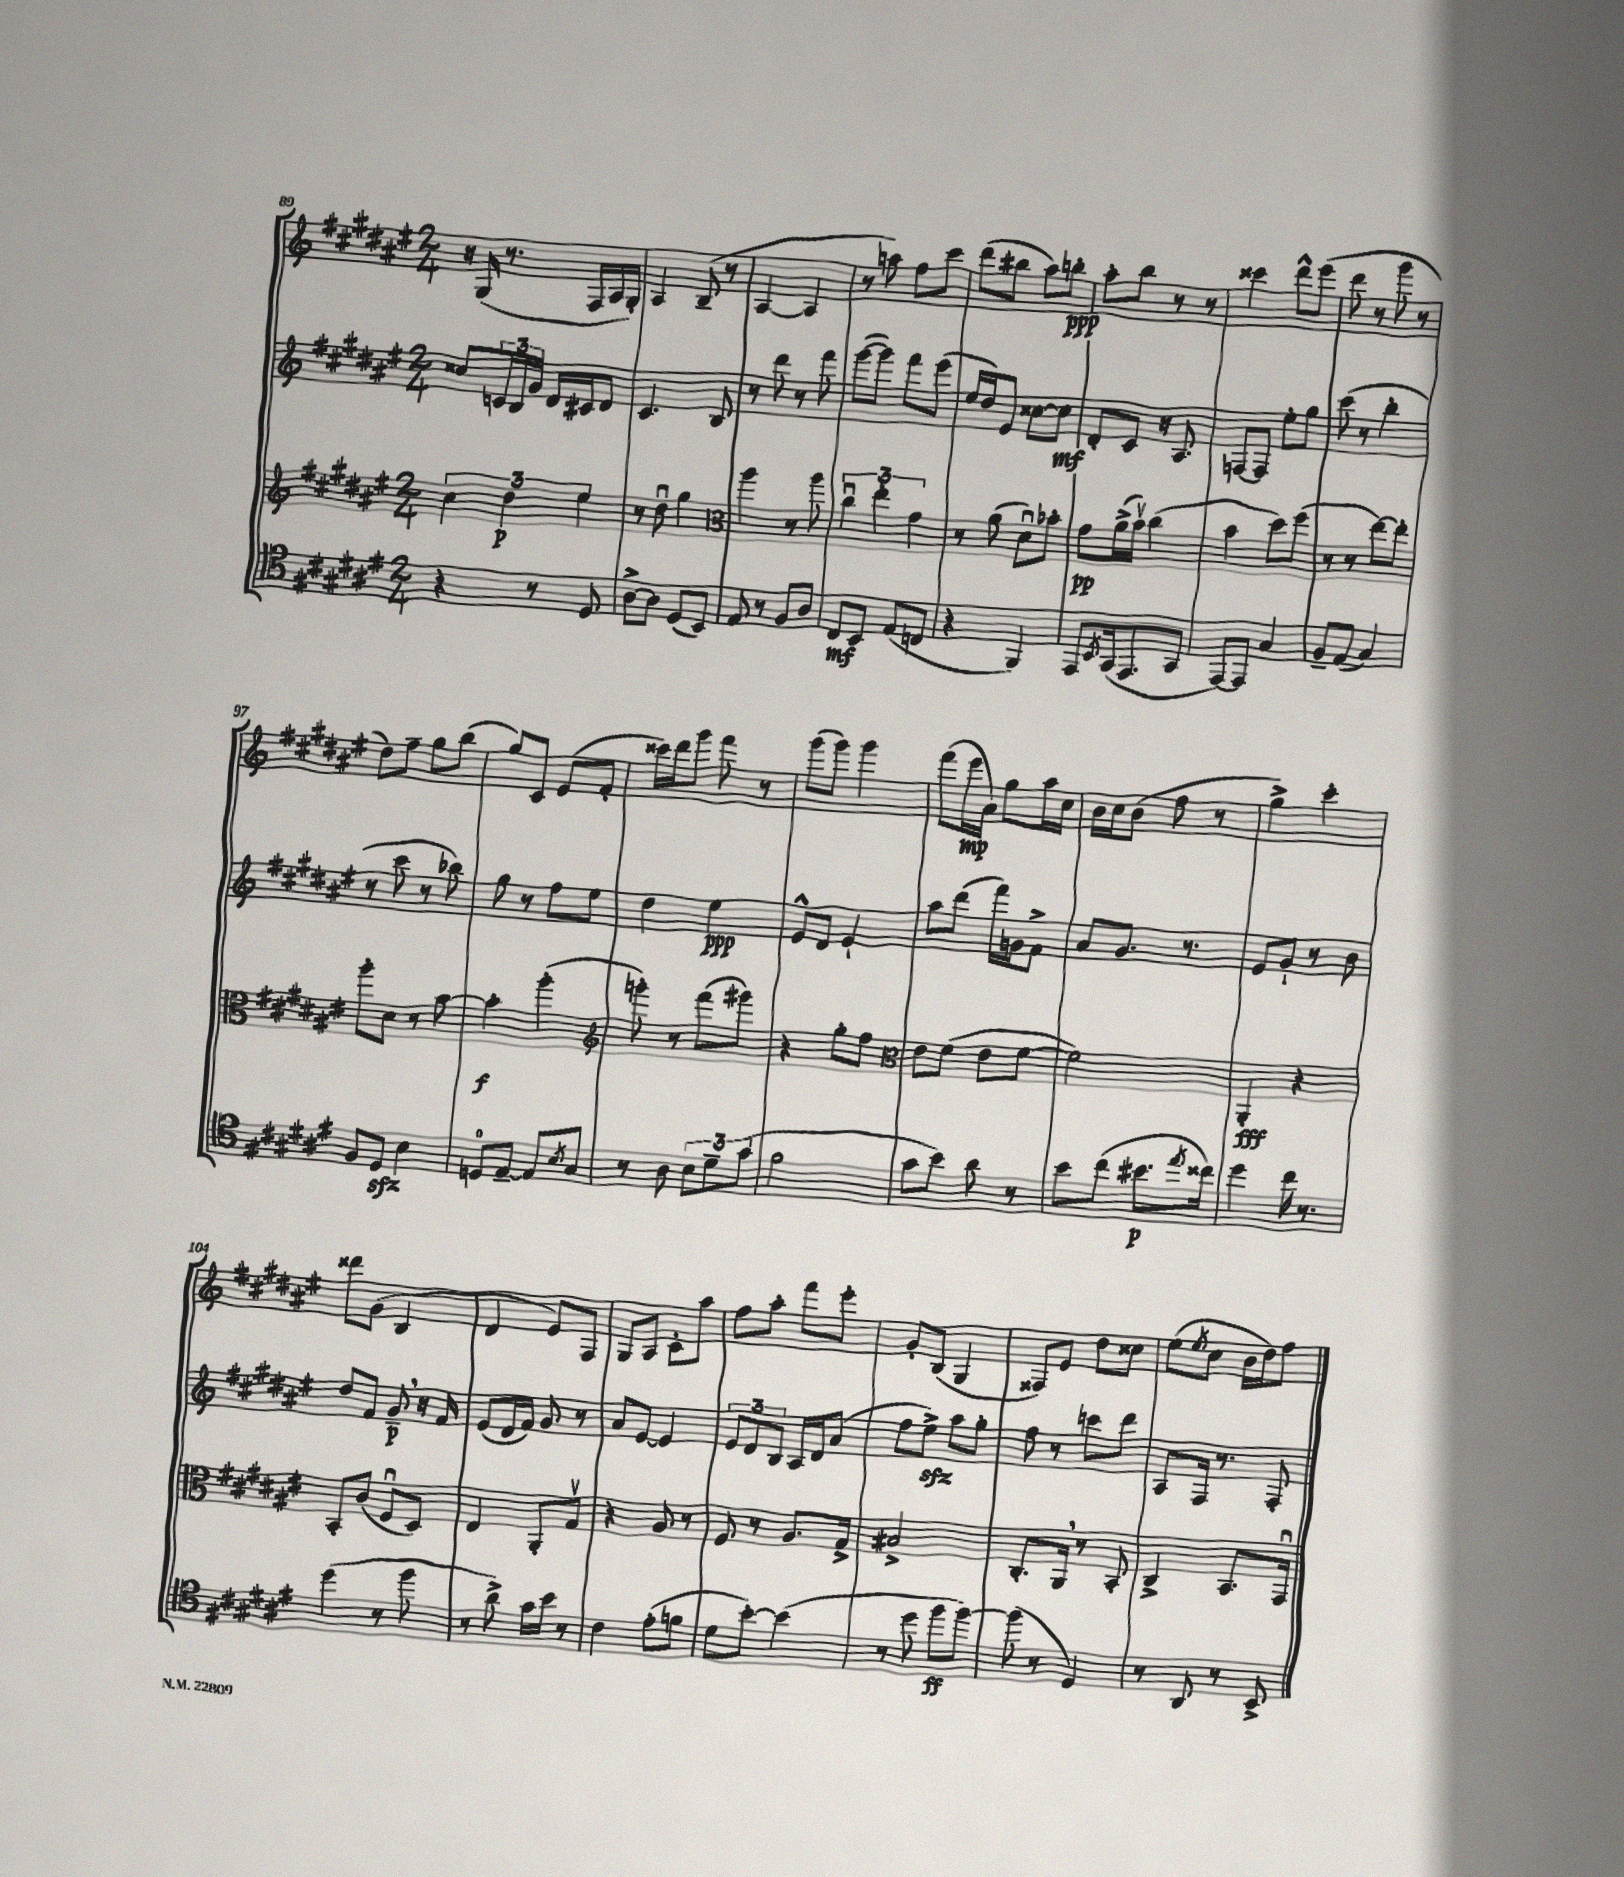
<<
\new StaffGroup <<
\new Staff = "s0" {
    \clef treble \key fis \major \numericTimeSignature \time 2/4
    r16 gis16( r8. fis16 ais16 gis16-.) |
    ais4 b8--( r8 |
    ais4~ ais4 |
    r8 a''8) fis''8 cis'''8 |
    dis'''8( bis''8 ais''8) b''8-.\ppp |
    ais''8-. b''8 r8 r8 |
    cisis'''4 dis'''8-^ eis'''8( |
    dis'''8 r8 gis'''8 r8 |
    dis''8) fis''8-- gis''8 b''8( |
    gis''8) cis'8 eis'8( fis'8-. |
    cisis'''16) dis'''16 gis'''8 fis'''8 r8 |
    gis'''8( gis'''8) gis'''4 |
    fis'''8( eis'''16\mp ais'16) gis''8 ais''16 cis''16 |
    b'16 cis''16 b'8( fis''8 r8 |
    gis''4->) cis'''4-. |
    disis'''8 gis'8( b4 |
    dis'4 eis'8) fis8 |
    gis8 ais8 cis'8-. ais''8 |
    fis''8 ais''8-. fis'''8 eis'''8-. |
    gis'8-. b8( gis4 |
    fisis8) eis'8 dis''8 cisis''8 |
    eis''8( \acciaccatura { eis''8 } cis''8 b'16 dis''16) fis''8 \bar "|." |
}
\new Staff = "s1" {
    \clef treble \key fis \major \numericTimeSignature \time 2/4
    cisis''8 \tuplet 3/2 { c'16 b16 gis'16 } dis'16 cis'16 dis'8 |
    cis'4. b8 |
    r8 dis'''8 r8 fis'''8 |
    gis'''8~( gis'''8) fis'''8 eis'''8( |
    eis''16 dis''16) eis'8 cisis''8~ cisis''8\mf |
    dis'8-. cis'8 r16 ais8. |
    f8~ f8 eis''8-. gis''8 |
    cis'''8( r8 b''4-. |
    r8 cis'''8 r8 bes''8) |
    gis''8 r8 fis''8 eis''8 |
    dis''4 eis''4\ppp |
    eis'8-^ dis'8 eis'4-! |
    ais''8 dis'''8( fis'''16) g'16 fis'8-> |
    ais'8 gis'8. r8. |
    eis'8 gis'8-! r8 b'8 |
    dis''8 fis'8 gis'8--\p \breathe r16 fis'16 |
    eis'8( dis'16 fis'16) gis'8 r8 |
    ais'8 eis'8~ eis'4 |
    \tuplet 3/2 { eis'8 dis'8 b8 } ais16 dis'16 ais'8( |
    fis''8 eis''8->\sfz) ais''8 gis''8-. |
    fis''8 r8 c'''8 dis'''8 |
    ais8 fis16 r8. fis8-. \bar "|." |
}
\new Staff = "s2" {
    \clef treble \key fis \major \numericTimeSignature \time 2/4
    \tuplet 3/2 { cis''4 dis''4\p eis''4 } |
    r8 dis''8\downbow gis''4 |
    \clef alto ais''4 r8 ais''8 |
    \tuplet 3/2 { cis''4\downbow eis''4-. gis'4 } |
    r8 ais'8( dis'8\downbow) bes'8-. |
    gis'8\pp ais'16->( b'16\upbow) cis''4( |
    b'4 dis''8) fis''8( |
    r8 r8 eis''8~) eis''8-. |
    ais''8-. dis'8 r8 b'8~ |
    b'4-.\f ais''4-.( |
    \clef treble g'''8-.) r8 fis'''8( gis'''8) |
    r4 gis''8-. fis''8 |
    \clef alto eis'8 fis'8( eis'8 fis'8~ |
    fis'2) |
    ais,4-.\fff r4 |
    b,8-. cis'8( fis8\downbow dis8) |
    eis4 ais,8-. gis8\upbow |
    r4 ais8 r8 |
    fis8 r8 ais8. gis16-> |
    bis2-> |
    cis8.-. ais,16 \breathe r8 b,8-. |
    cis4-> b,8. gis,16\downbow \bar "|." |
}
\new Staff = "s3" {
    \clef tenor \key fis \major \numericTimeSignature \time 2/4
    r4 r8 dis8 |
    ais8~-> ais8 dis8( b,8) |
    eis8 r8 fis8 ais8 |
    cis8\mf b,8 eis8( c8 |
    r4 fis,4) |
    eis,8 \acciaccatura { b,8 } gis,16( eis,8. gis,8 |
    eis,8~) eis,8 gis4 |
    fis8-- eis8( gis4) |
    fis8 dis8\sfz b4 |
    d8-0 eis8~-- eis8 \acciaccatura { b8 } gis8 |
    r8 ais8 \tuplet 3/2 { b8 dis'8-- gis'8( } |
    fis'2 |
    gis'8 b'8) ais'8 r8 |
    b'8 cis''8( bis'8.\p \acciaccatura { eis''8 } cisis''16) |
    dis''4 cis''16 r8. |
    dis''4( r8 fis''8 |
    r8 ais'8->) gis'16 b'16 r8 |
    cis'4 eis'8-.( f'8 |
    dis'8 b'8~-.) b'4( |
    r8 dis''8 fis''8\ff fis''8~) |
    fis''8( r8 dis4) |
    r8 ais,8 r8 b,8-> \bar "|." |
}
>>
>>
\layout { \context { \Score currentBarNumber = #89 } }
